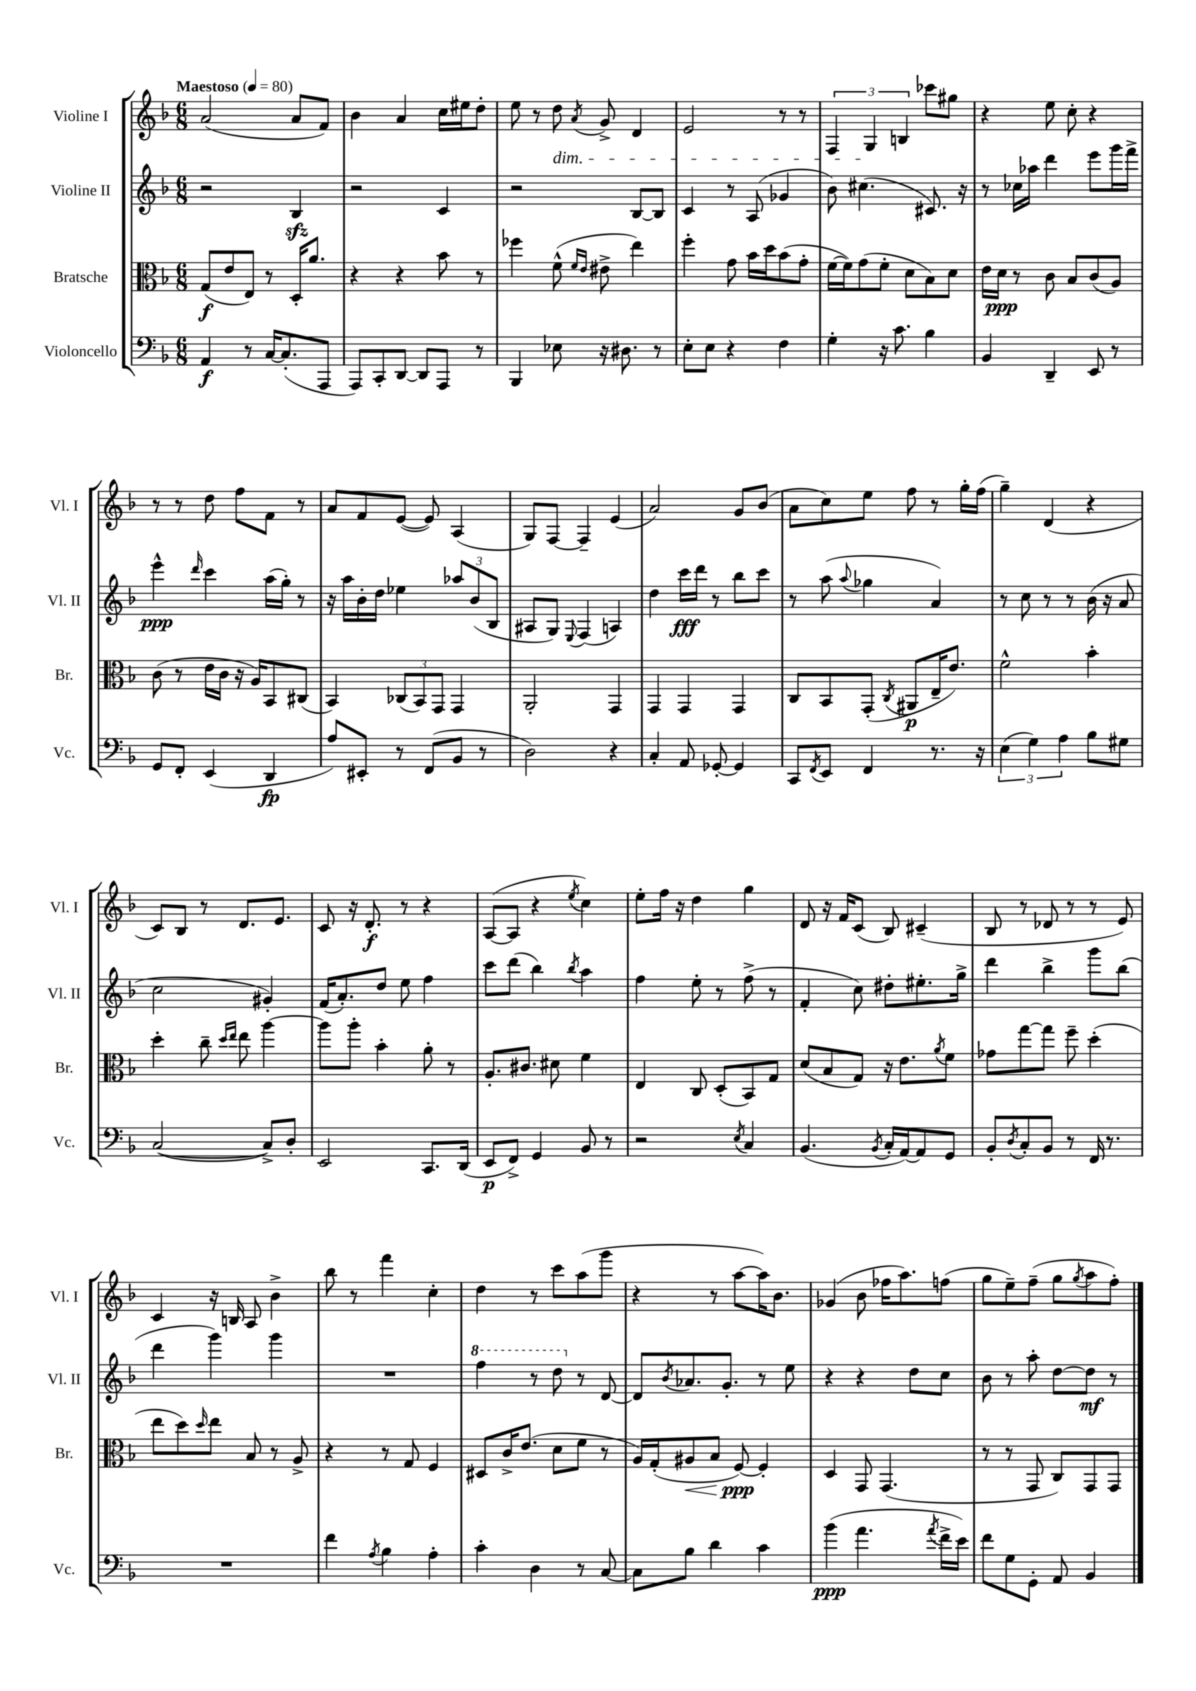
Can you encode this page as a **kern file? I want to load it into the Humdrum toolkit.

**kern	**kern	**kern	**kern
*staff4	*staff3	*staff2	*staff1
*clefF4	*clefC3	*clefG2	*clefG2
*k[b-]	*k[b-]	*k[b-]	*k[b-]
*M6/8	*M6/8	*M6/8	*M6/8
*MM80	*MM80	*MM80	*MM80
4AA/	(8G/L	2r	(2a/
.	8e/	.	.
8r	8E/J)	.	.
[16C/LK	8r	.	.
(8.C'/]	.	.	.
.	16D'/LK	4B-/	8a/L
.	8.a/J	.	.
8AAA/J	.	.	8f/J)
=	=	=	=
8AAA/L)	4r	2r	4b-\
8CC'/	.	.	.
[8DD/J	4r	.	4a/
8DD/]L	.	.	.
8AAA/J	8b-\	4c/	16cc\LL
.	.	.	16ee#\J
8r	8r	.	8dd'\J
=	=	=	=
4BBB-/	4ff-\	2r	8ee\
.	.	.	8r
8E-\	(8f^^\	.	8dd\
.	16qqf/LL	.	.
.	16qqe/JJ	.	8qa/
16r	8e#^\	.	8g^/
8.D#\	.	.	.
.	4ee\)	[8B-/L	4d/
8r	.	8B-/]J	.
=	=	=	=
8E'\L	4ff'\	4c/	2e/
8E\J	.	.	.
4r	8g\	8r	.
.	16b-\LL	(8A/	.
.	16dd\J	.	.
4F\	(8b-\	4g-/	8r
.	8g'\J	.	8r
=	=	=	=
4G'\	[16f\LL	8b-\)	6F/
.	16f\]J)	.	.
.	(8g\	(4.cc#\	.
.	.	.	6G/
16r	8f'\J	.	.
8.c\	.	.	.
.	.	.	6B/
.	8d\L	.	.
4B-\	8B-\)	8.c#/)	8ccc-\L
.	8d\J	.	8gg#\J
.	.	16r	.
=	=	=	=
4BB-/	16e\LL	8r	4r
.	16d\JJ	.	.
.	8r	16cc-\LL	.
.	.	16aa-\JJ	.
4DD~/	8c\	4ddd\	8ee\
.	8B-/L	.	8cc'\
8EE/	(8c/	8eee\L	4r
8r	8A/J)	16ggg\L	.
.	.	16fff^\JJ	.
=	=	=	=
8GG/L	(8c\	4eee^^\	8r
8FF'/J	8r	.	8r
.	.	16qqddd/	.
(4EE/	16e\LL	4ccc\	8dd\
.	16c\JJ	.	.
.	16r	.	8ff\L
.	16A/LK)	.	.
4DD/	8BB-/	(16aa\LL	8f\J
.	.	16gg'\JJ)	.
.	(8C#/J	8r	8r
=	=	=	=
8A/L)	4BB-/)	16r	8a/L
.	.	16aa\LL	.
8EE#'/J	.	16b-'\	8f/
.	.	16dd\JJ	.
8r	(12C-/L	4ee-\	([8e/J
.	12BB-/)	.	.
(8FF/L	.	.	8e/])
.	12GG/J	.	.
8BB-/J	4GG/	12aa-/L	(4A/
.	.	(12b-/	.
8r	.	.	.
.	.	12B-/J	.
=	=	=	=
2D\)	2AA'/	8A#/L	8G/L)
.	.	8G/J)	[8F/J
.	.	8qqE/	.
.	.	(4F/	4F~/]
4r	4GG/	4A/)	(4e/
=	=	=	=
4C'/	4GG/	4dd\	2a/)
8AA/	4GG/	16ccc\LL	.
.	.	16ddd\JJ	.
[8GG-'/	.	8r	.
4GG-/]	4GG/	8bb-\L	8g/L
.	.	8ccc\J	(8b-/J
=	=	=	=
8CC/L	8C/L	8r	8a\L
8qFF/	.	.	.
8EE/J	8BB-/	(8aa\	8cc\)
.	.	8qqaa/	.
4FF/	(8GG'/J	4gg-\	8ee\J
.	8qC/	.	.
.	8AA#/L	.	8ff\
8.r	16E~/K	4a/)	8r
.	8.e/J)	.	.
.	.	.	16gg'\LL
16r	.	.	(16ff\JJ
=	=	=	=
(6E\	2f^^\	8r	4gg~\)
.	.	8cc\	.
6G\)	.	.	.
.	.	8r	(4d/
6A\	.	.	.
.	.	8r	.
8B-\L	4b-'\	(16b-\	4r
.	.	16r	.
8G#\J	.	8a/	.
=	=	=	=
([2C/	4dd'\	2cc\	8c/L)
.	.	.	8B-/J
.	8cc~\	.	8r
.	16qqdd/LL	.	.
.	16qqee/JJ	.	.
.	8ee\	.	8.d/L
8C^/]L)	[4aa\	4g#'/)	.
.	.	.	8.e/J
8D'/J	.	.	.
=	=	=	=
2EE/	8aa\]L	(16f/LK	8c/
.	.	8.a'/)	.
.	8aa'\J	.	16r
.	.	.	8.d'/
.	4b-'\	8dd/J	.
.	.	8ee\	8r
8.CC/L	8a'\	4ff\	4r
.	8r	.	.
(16DD/Jk	.	.	.
=	=	=	=
8EE/L	8.A'/L	8ccc\L	([8A/L
8FF^/J)	.	(8ddd\J	8A/]J
.	8.c#/J	.	.
4GG/	.	4bb-\)	4r
.	8d#\	.	.
.	.	8qbb-/	8qee/
8BB-/	4f\	4aa\	4cc\)
8r	.	.	.
=	=	=	=
2r	4E/	4ff\	8ee'\L
.	.	.	16ff\Jk
.	.	.	16r
.	8C/	8ee'\	4dd\
.	(8D'/L	8r	.
8qE/	.	.	.
4C/	8BB-/)	(8ff^\	4gg\
.	8G/J	8r	.
=	=	=	=
(4.BB-/	(8d/L	4f'/	8d/
.	8B-/	.	16r
.	.	.	16f/LK
.	8G/J)	8cc\)	(8c/J
8qBB-/	.	.	.
16C'/LL	16r	8dd#'\L	8B-/)
[16AA/J)	8.e\L	.	.
8AA/]	.	8.ee#'\	(4c#~/
.	8qa/	.	.
8GG/J	8f\J	.	.
.	.	16gg^\Jk	.
=	=	=	=
8BB-'/L	8g-\L	4ddd\	8B-/
8qD/	.	.	.
8C'/	[8gg\	.	8r
8BB-/J	8gg\]J	4bb-^\	8d-/
8r	8ff~\	.	8r
16FF/	(4dd'\	8ggg\L	8r
8.r	.	.	.
.	.	(8bb-\J	8e/)
=	=	=	=
2.r	8ee\L	4ddd\	4c/
.	8dd\)	.	.
.	16qqdd/	.	.
.	8ee\J	4ggg\)	16r
.	.	.	16B/
.	8B-/	.	8A/
.	8r	4ggg\	4b-^\
.	8A^/	.	.
=	=	=	=
4f\	4r	2.r	8bb-\
.	.	.	8r
8qA/	.	.	.
4B-\	8r	.	4fff\
.	8G/	.	.
4A'\	4F/	.	4cc'\
=	=	=	=
4c'\	8D#/L	4fff\	4dd\
.	16c^/K	.	.
.	(8.e/J	.	.
4D\	.	8r	8r
.	8d\L	8ddd\	8ccc\L
8r	8f\J	8r	(8aa\
[8C/	8r	[8d/	8ggg\J
=	=	=	=
8C\]L	16A/LL)	8d/]L	4r
.	(16G'/J	.	.
.	.	8qb-/	.
8B-\J	8A#/	8.a-/	.
4d\	8B-/J	.	8r
.	.	8.g'/J	.
.	[8F/)	.	[8aa\L
4c\	4F'/]	8r	16aa\]K)
.	.	.	8.b-\J
.	.	8ee\	.
=	=	=	=
(4b-\	4D/	4r	(4g-/
4.a\	8GG/	4r	8b-\
.	(4.GG/	.	16ff-\LK
.	.	.	8.aa\)
.	.	8dd\L	.
8qa/	.	.	.
16f^\LL	.	8cc\J	(8ff\J
16e\JJ)	.	.	.
=	=	=	=
8f\L	8r	8b-\	8gg\L
8G\	8r	8r	8ee~\)
8GG'\J	8GG/	8aa'\	(8ff~\J
8AA/	8C/L)	[8dd\L	8gg\L
.	.	.	8qgg/
4BB-/	8GG/	8dd\]J	8aa\
.	8GG/J	8r	8ff'\J)
==	==	==	==
*-	*-	*-	*-
